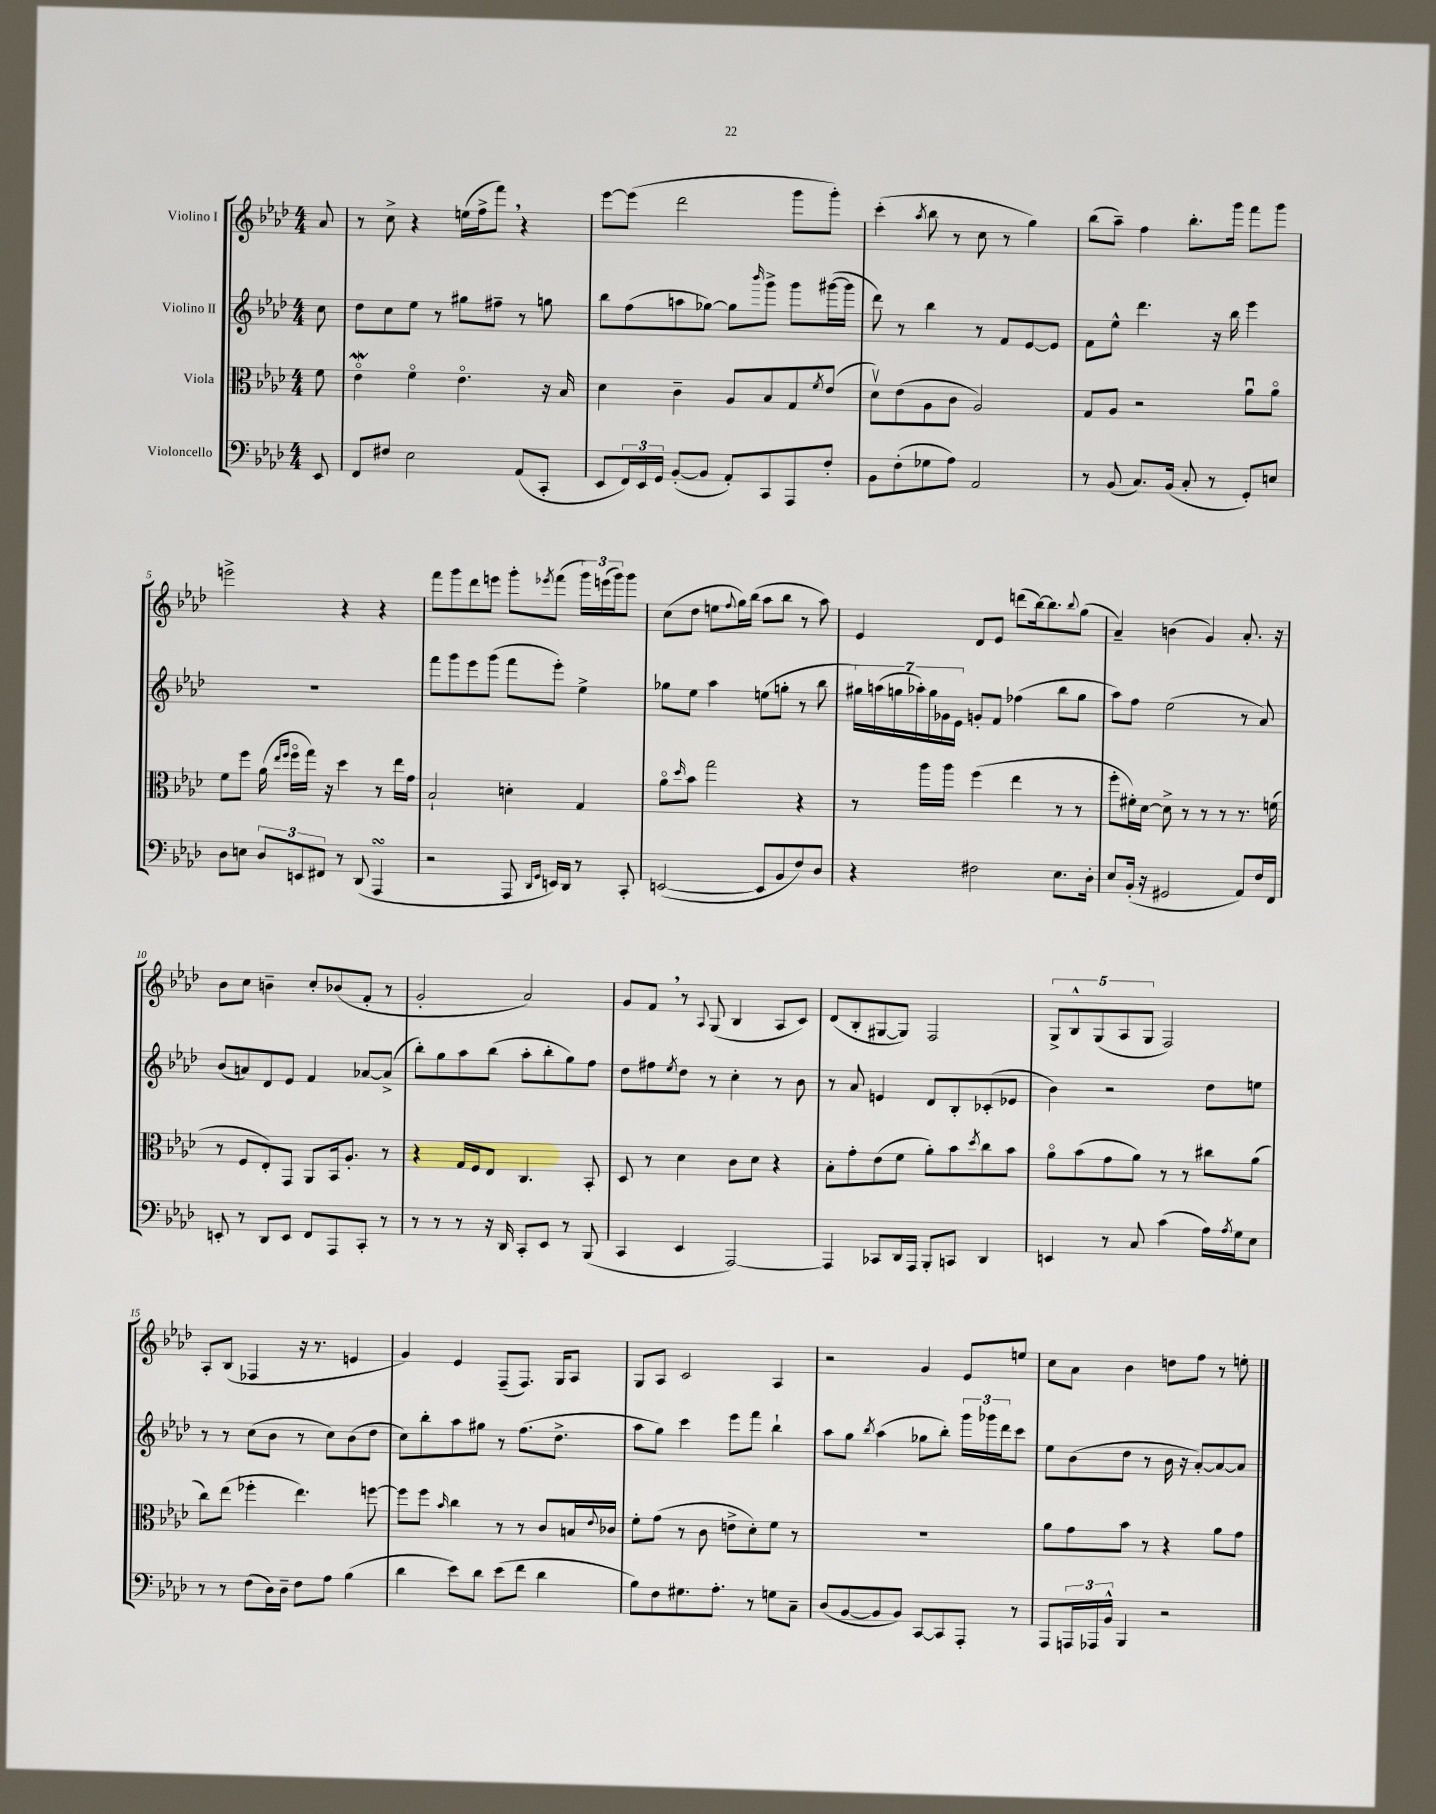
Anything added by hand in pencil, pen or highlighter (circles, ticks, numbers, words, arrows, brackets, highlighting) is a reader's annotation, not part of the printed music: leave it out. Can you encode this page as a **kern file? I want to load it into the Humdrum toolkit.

**kern	**kern	**kern	**kern
*staff4	*staff3	*staff2	*staff1
*clefF4	*clefC3	*clefG2	*clefG2
*k[b-e-a-d-]	*k[b-e-a-d-]	*k[b-e-a-d-]	*k[b-e-a-d-]
*M4/4	*M4/4	*M4/4	*M4/4
8EE-	8f	8cc	8a-
=	=	=	=
8FF	4e-o	8dd-	8r
8F#	.	8cc	8cc^
2E-	4fo	8ee-	4r
.	.	8r	.
.	4.e-o	8gg#	(16ee
.	.	.	16ff^
.	.	8ff#~	8fff)
(8AA-	.	8r	4r
8CC'	16r	8gg	.
.	16B-	.	.
=	=	=	=
8EE-	4d-	8bb-	[8eee-
24FF)	.	(8ff	(8eee-]
24EE-	.	.	.
24GG	.	.	.
([8BB-'	4c~	8aa	2ddd-
8BB-]	.	[8gg-)	.
8AA-')	8A-	8gg-]	.
.	.	16qqbbb-	.
8CC	8B-	8ggg^	.
8AAA-	8G	8ggg	8ggg
.	8qf	.	.
8F'	(8e-	([16ggg#	8ggg')
.	.	16ggg#]	.
=	=	=	=
8BB-	8d-v)	8ddd-)	(4ccc'
(8F'	(8e-	8r	.
.	.	.	8qaa-
8G-	8A-	4bb-	8bb-
8A-)	8c	.	8r
2AA-	2A-)	8r	8cc
.	.	8f	8r
.	.	[8e-	4gg)
.	.	8e-]	.
=	=	=	=
8r	8G	8f	(8bb-
(8BB-	8A-	8ee-^^	8aa-~)
8.C)	2r	4.ddd-	4ff
(16BB-	.	.	.
8C'	.	.	8.bb-'
8r	.	16r	.
.	.	16bb-	16ggg
8GG')	8a-u	4eee-	8fff
8E	8a-o	.	8ggg
=	=	=	=
8D-	8f	1r	2eee^
8E	8ff	.	.
12D-	(16a-	.	.
.	16qqee-	.	.
.	16qqff	.	.
.	16ffo	.	.
12EE	.	.	.
.	16gg)	.	.
12FF#	.	.	.
.	16r	.	.
8r	4dd-	.	4r
(8DD-	.	.	.
4AAA-	8r	.	4r
.	16ee-	.	.
.	16g	.	.
=	=	=	=
2r	2B-`	8fff	8fff
.	.	8ggg	8ggg
.	.	8eee-	8ddd-
.	.	(8ggg	8eee
8AAA-	4d'	8fff	8ggg'
16qqDD-	.	.	.
16qqGG	.	.	8qeee-
16EE)	.	8eee-')	(8fff
16DD-	.	.	.
8r	4G	4ee-^	24ggg)
.	.	.	(24eee
.	.	.	24ggg)
8CC'	.	.	8ggg
=	=	=	=
([2EE	8a-o	8gg-	(8cc
.	16qqdd-	.	.
.	8b-	8ee-	8dd-
.	2gg	4aa-	8ee
.	.	.	8qqff
.	.	.	16gg)
.	.	.	(16bb-
8EE]	.	(8ee	8aa-
8BB-	.	8gg'	8bb-
8F)	4r	8r	8r
8D-	.	8bb-	8aa-)
=	=	=	=
4r	8r	28gg#)	4e-
.	.	(28aa	.
.	.	28gg	.
.	.	28aa-')	.
.	16aa-	.	.
.	.	28gg	.
.	.	28g-	.
.	16aa-	.	.
.	.	28e-	.
2F#	(4ff	8g'	8d-
.	.	8f	8e-
.	4ee-	(4ff-	(8ddd
.	.	.	[16bb-)
.	.	.	8.bb-]
8.E-	8r	8bb-	.
.	.	.	8qqbb-
.	8r	8gg	(8gg
16D-'	.	.	.
=	=	=	=
8E-	8ff'	8aa-)	4a-~)
(16BB-'	16f#')	8ff	.
16r	[16d-	.	.
2GG#	8d-^]	(2ee-	(4b
.	8r	.	.
.	8r	.	4g)
.	8r	.	.
8AA-)	8.r	8r	8.a-'
16F	.	8a-)	.
16FF	(16f	.	16r
=	=	=	=
8EE'	8r	(8b-	8b-
8r	8F	8a)	8cc
8DD-	8E-')	8d-	4b~
8EE	8GG	8e-	.
8FF	8AA-	4f	8cc'
8AAA-	16BB-	.	(8b-
.	8.A-'	.	.
8CC'	.	[8a-	8f'
8r	8r	(8a-^]	8r
=	=	=	=
8r	4r	8bb-')	2g'
8r	.	8gg	.
8r	16G	8aa-	.
.	16F	.	.
16r	8E-	(8bb-	.
16DD-	.	.	.
8CC'	4.C	8aa-'	2a-)
8EE-	.	8bb-'	.
8r	.	8gg)	.
(8BBB-	8BB-'	8ff	.
=	=	=	=
4CC	8D-	8dd-	8g
.	8r	8ff#	8f
.	.	8qee-	.
4EE-	4d-	8dd-	8r
.	.	.	8qqA-
.	.	8r	(8G
[2AAA-)	8c	4cc'	4B-
.	8d-	.	.
.	4r	8r	8A-
.	.	8b-	8c)
=	=	=	=
4AAA-]	8B-'	8r	(8d-
.	8g'	8a-	8B-'
8CC-	(8e-	4e	[8G#
16DD-	8f	.	8G#])
16AAA-	.	.	.
8BBB-'	8a-')	8d-	2F
8CC	8b-	8B-'	.
.	8qdd-	.	.
4DD-	8cc	(8c-'	.
.	8b-	8e-	.
=	=	=	=
4EE	8a-o	4b-)	10G^
.	.	.	10B-^^
.	(8b-	.	.
.	.	.	(10G
8r	8g	2r	.
.	.	.	10A-
8C	8a-)	.	.
.	.	.	10G
(4c	8r	.	2F)
.	8r	.	.
16A-)	8cc#	8dd-	.
8qA-	.	.	.
16G	.	.	.
8E-	(8a-	8ee	.
=	=	=	=
8r	8cc)	8r	8A-'
8r	(8ee-	8r	(8B-
(8F	4ff-'	(8cc	4F-
16D-)	.	8b-	.
16D-~	.	.	.
8F	4.ee-)	8r	16r
.	.	.	8.r
8A-	.	8cc)	.
(4B-	.	(8b-	4e
.	[8ff	8dd-	.
=	=	=	=
4d-	8ff]	8cc)	4g)
.	8ff	8bb-'	.
.	16qqb-	.	.
8e-)	4cc	8aa-	4e-
8d-	.	8gg#	.
(8e-	8r	8r	(8F~
8f	8r	(8.ff	8.F)
4d-	8c	.	.
.	.	8.dd-^	16G
.	16B	.	8A-
.	8qqe-	.	.
.	16c-	.	.
=	=	=	=
8B-)	8f'	8aa-	8G
8F	(8g	8gg)	8A-
8.G#	8r	4ccc	2c
.	8c	.	.
8.A-'	.	.	.
.	8e^	8eee-	.
8r	8d-')	8fff	.
8G	8f	4bb-`	4A-
8C~	8r	.	.
=	=	=	=
(8D-	1r	8aa-	2r
[8BB-	.	8gg	.
.	.	8qbb-	.
8BB-]	.	(4aa-	.
8BB-)	.	.	.
[8CC	.	8gg-	4g
8CC]	.	8bb-')	.
8AAA-'	.	24ggg	8e-
.	.	24ggg-	.
.	.	24ddd-	.
8r	.	8ccc	8ee
=	=	=	=
8AAA-	8a-	8ee-	8cc
24AAA	8g	(8b-	8a-
24AAA-	.	.	.
24BB-^^	.	.	.
4BBB-	8b-	8dd-	4b-
.	8r	8r	.
2r	4r	16b-	8dd
.	.	16r	.
.	.	[8a-')	8ff
.	8a-	8a-_	8r
.	8g	8a-]	8ee'
==	==	==	==
*-	*-	*-	*-
